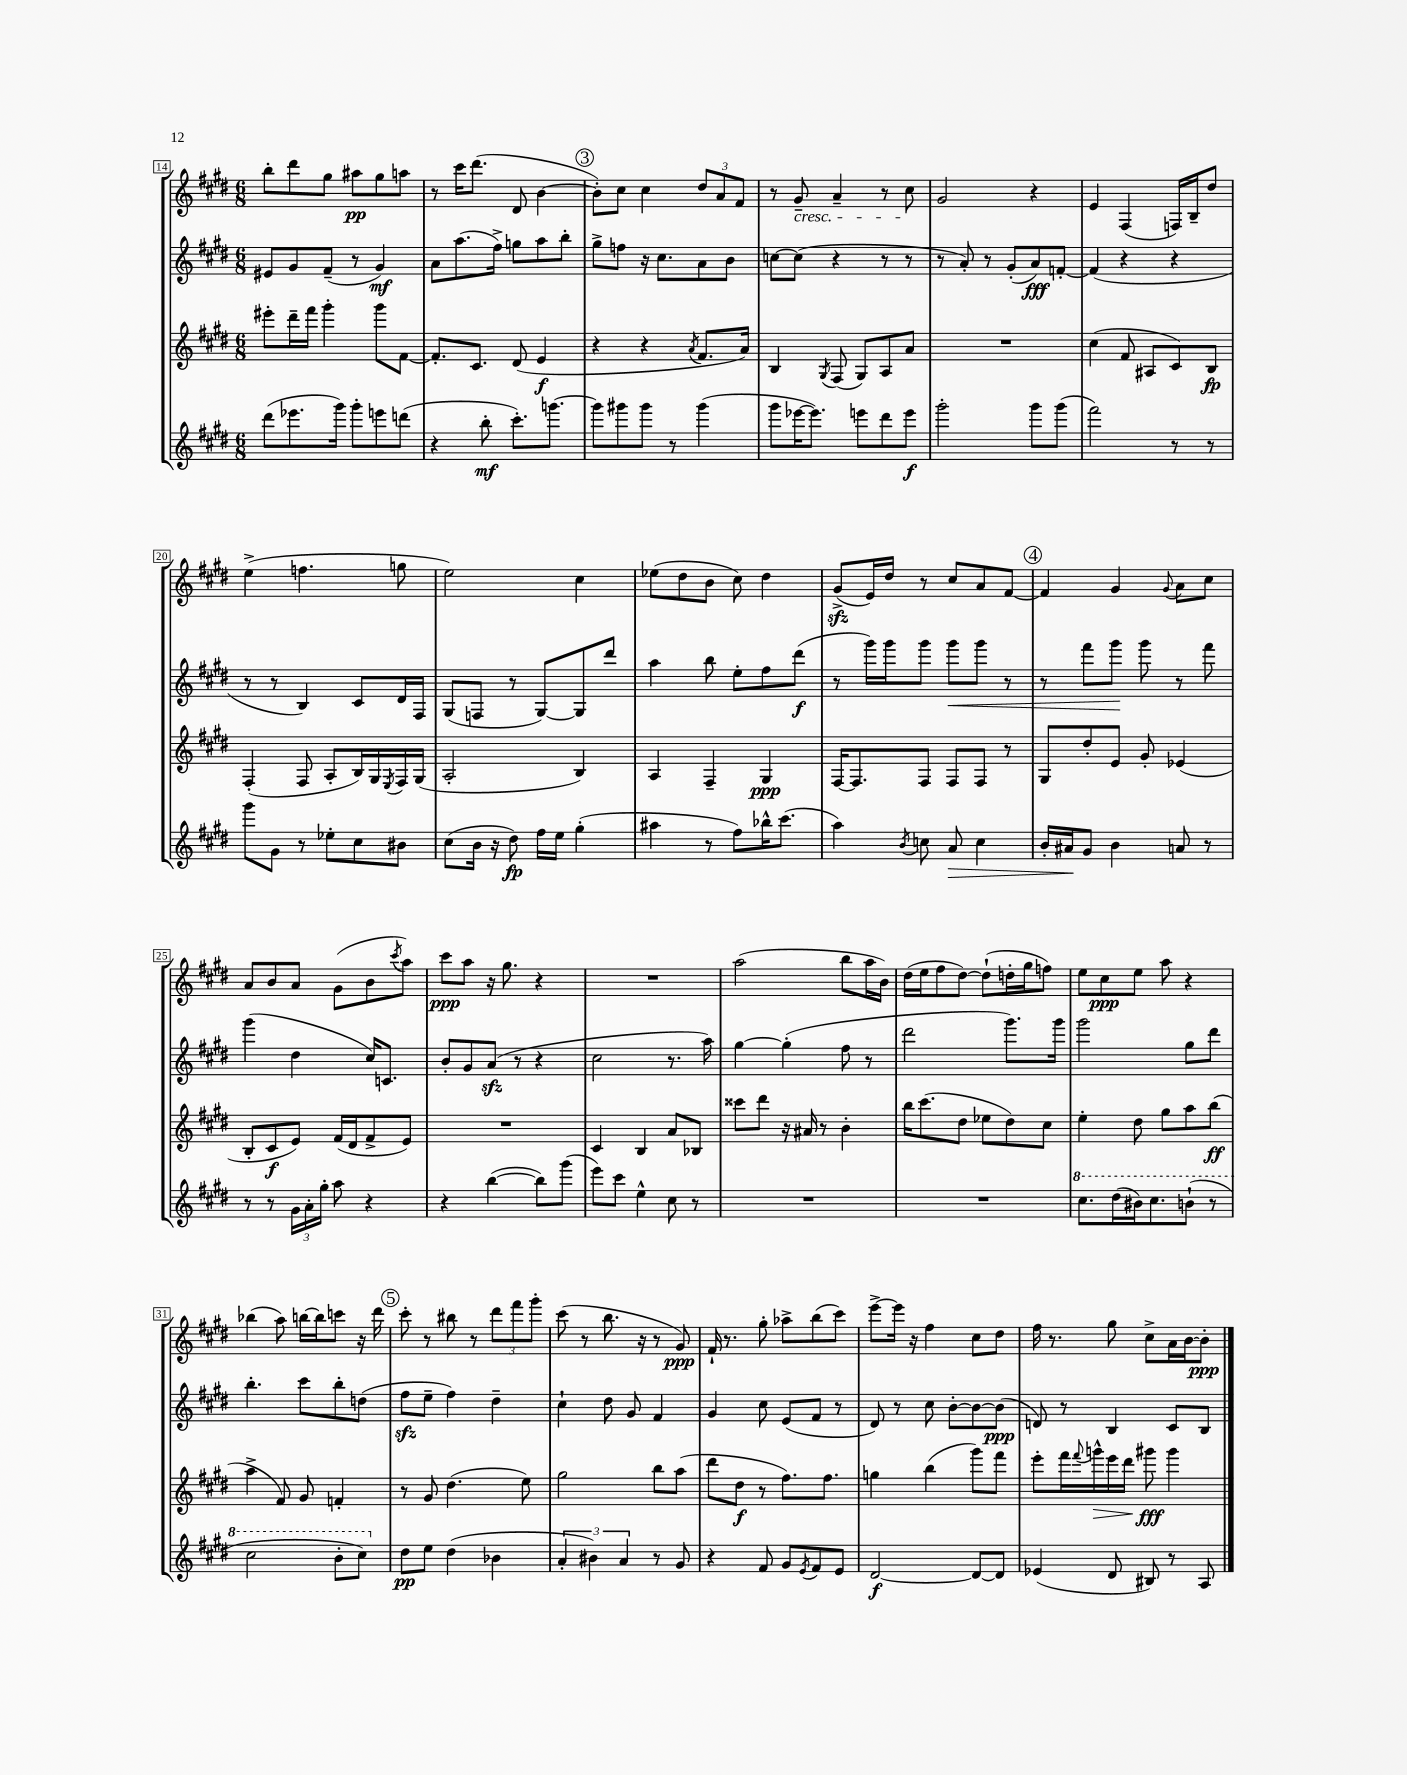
<<
\new StaffGroup <<
\new Staff = "s0" {
    \clef treble \key e \major \numericTimeSignature \time 6/8
    b''8-. dis'''8 gis''8 ais''8\pp gis''8 a''8 |
    r8 cis'''16 dis'''8.( dis'8 b'4~ |
    \mark \markup { \circle "3" } b'8-.) cis''8 cis''4 \tuplet 3/2 { dis''8 a'8 fis'8 } |
    r8 gis'8--\cresc a'4-- r8 cis''8\! |
    gis'2 r4 |
    e'4 fis4( f16) b16-- dis''8 |
    e''4->( f''4. g''8 |
    e''2) cis''4 |
    ees''8( dis''8 b'8 cis''8) dis''4 |
    gis'8->\sfz( e'16) dis''16 r8 cis''8 a'8 fis'8~ |
    \mark \markup { \circle "4" } fis'4 gis'4 \appoggiatura { gis'8 } a'8 cis''8 |
    a'8 b'8 a'8 gis'8( b'8 \acciaccatura { cis'''8 } a''8) |
    cis'''8\ppp a''8 r16 gis''8. r4 |
    R2. |
    a''2( b''8 a''16 b'16) |
    dis''16( e''16 fis''8 dis''8~) dis''8-!( d''16-. gis''16 f''8) |
    e''8 cis''8\ppp e''8 a''8 r4 |
    bes''4( a''8) b''16~ b''16 c'''8 r16 dis'''16 |
    \mark \markup { \circle "5" } cis'''8-. r8 bis''8 r8 \tuplet 3/2 { dis'''8 fis'''8 gis'''8-. } |
    cis'''8( r8 b''8. r16 r8 gis'8\ppp) |
    fis'16-! r8. gis''8-. aes''8-> b''8( cis'''8) |
    e'''8~-> e'''16 r16 fis''4 cis''8 dis''8 |
    fis''16 r8. gis''8 cis''8-> a'16 b'16~ b'8-.\ppp \bar "|." |
}
\new Staff = "s1" {
    \clef treble \key e \major \numericTimeSignature \time 6/8
    eis'8 gis'8 fis'8--( r8 gis'4\mf) |
    a'8 a''8.( fis''16->) g''8 a''8 b''8-. |
    \mark \markup { \circle "3" } gis''8-> f''8 r16 cis''8. a'8 b'8 |
    c''8~ c''8( r4 r8 r8 |
    r8 a'8-.) r8 gis'8-.( a'8\fff) f'8~-. |
    f'4( r4 r4 |
    r8 r8 b4) cis'8 dis'16 fis16 |
    gis8( f8 r8 gis8~) gis8 dis'''8 |
    a''4 b''8 e''8-. fis''8 dis'''8\f( |
    r8 gis'''16) gis'''16 gis'''8 gis'''8\< gis'''8 r8 |
    \mark \markup { \circle "4" } r8 fis'''8 gis'''8\! gis'''8 r8 fis'''8 |
    gis'''4( dis''4 cis''16) c'8. |
    b'8-. gis'8 a'8\sfz( r8 r4 |
    cis''2 r8. a''16) |
    gis''4~ gis''4-.( fis''8 r8 |
    dis'''2 gis'''8.) gis'''16 |
    gis'''2 gis''8 dis'''8 |
    b''4.-. cis'''8 b''8-. d''8( |
    \mark \markup { \circle "5" } fis''8\sfz e''8-- fis''4) dis''4-- |
    cis''4-! dis''8 gis'8 fis'4 |
    gis'4 cis''8 e'8( fis'8 r8 |
    dis'8) r8 cis''8 b'8~-. b'8~ b'8\ppp( |
    d'8) r8 b4 cis'8 b8 \bar "|." |
}
\new Staff = "s2" {
    \clef treble \key e \major \numericTimeSignature \time 6/8
    eis'''8-. dis'''16-- fis'''16 gis'''4-. gis'''8 fis'8~ |
    fis'8.-. cis'8. dis'8( e'4\f |
    \mark \markup { \circle "3" } r4 r4 \acciaccatura { a'8 } fis'8. a'16) |
    b4 \acciaccatura { gis8 } fis8( gis8) a8 a'8 |
    R2. |
    cis''4( fis'8 ais8 cis'8) b8\fp |
    fis4-.( fis8 a8-. b16) gis16 \acciaccatura { e8 } fis16 gis16( |
    a2-. b4) |
    a4 fis4-- gis4\ppp |
    fis16~ fis8. fis8 fis8 fis8 r8 |
    \mark \markup { \circle "4" } gis8 dis''8-. e'8 gis'8-. ees'4( |
    b8-. cis'8\f e'8) fis'16( dis'16 fis'8-> e'8) |
    R2. |
    cis'4 b4 a'8 bes8 |
    cisis'''8 dis'''8 r16 ais'16 r8 b'4-. |
    b''16 cis'''8.( dis''8 ees''8 dis''8) cis''8 |
    e''4-. dis''8 gis''8 a''8 b''8\ff( |
    a''4-> fis'8) gis'8 f'4-. |
    \mark \markup { \circle "5" } r8 gis'8 dis''4.( e''8) |
    gis''2 b''8 a''8( |
    dis'''8 dis''8\f r8 fis''8.) fis''8. |
    g''4 b''4( gis'''8) fis'''8 |
    e'''8-. fis'''16 \appoggiatura { fis'''8 } g'''16-^\> e'''16 dis'''16\! gis'''8\fff gis'''4 \bar "|." |
}
\new Staff = "s3" {
    \clef treble \key e \major \numericTimeSignature \time 6/8
    dis'''8( ees'''8. gis'''16) gis'''8-. e'''8 d'''8( |
    r4 b''8-.\mf cis'''8.-.) g'''8.~ |
    \mark \markup { \circle "3" } g'''8 gis'''8 gis'''8 r8 gis'''4( |
    gis'''8 ees'''16~ ees'''8.) e'''8 dis'''8 e'''8\f |
    gis'''2-. gis'''8 gis'''8( |
    fis'''2) r8 r8 |
    gis'''8 gis'8 r8 ees''8-. cis''8 bis'8 |
    cis''8( b'16 r16 dis''8\fp) fis''16 e''16 gis''4-.( |
    ais''4 r8 fis''8) bes''16-^ cis'''8.( |
    a''4) \acciaccatura { b'8 } c''8 a'8\> c''4 |
    \mark \markup { \circle "4" } b'16-. ais'16\! gis'8 b'4 a'8 r8 |
    r8 r8 \tuplet 3/2 { gis'16 a'16-. gis''16-. } a''8 r4 |
    r4 b''4~( b''8) gis'''8( |
    e'''8) cis'''8 e''4-^ cis''8 r8 |
    R2. |
    R2. |
    \ottava #1 cis'''8. dis'''16( bis''16) cis'''8. b''8-!( r8 |
    cis'''2 b''8-. cis'''8) \ottava #0 |
    \mark \markup { \circle "5" } dis''8\pp e''8 dis''4( bes'4 |
    \tuplet 3/2 { a'4-. bis'4) a'4 } r8 gis'8 |
    r4 fis'8 gis'8 \acciaccatura { e'8 } fis'8 e'8 |
    dis'2~\f dis'8~ dis'8 |
    ees'4( dis'8 bis8) r8 a8 \bar "|." |
}
>>
>>
\layout { \context { \Score currentBarNumber = #14 \override BarNumber.stencil = #(make-stencil-boxer 0.1 0.3 ly:text-interface::print) } }
